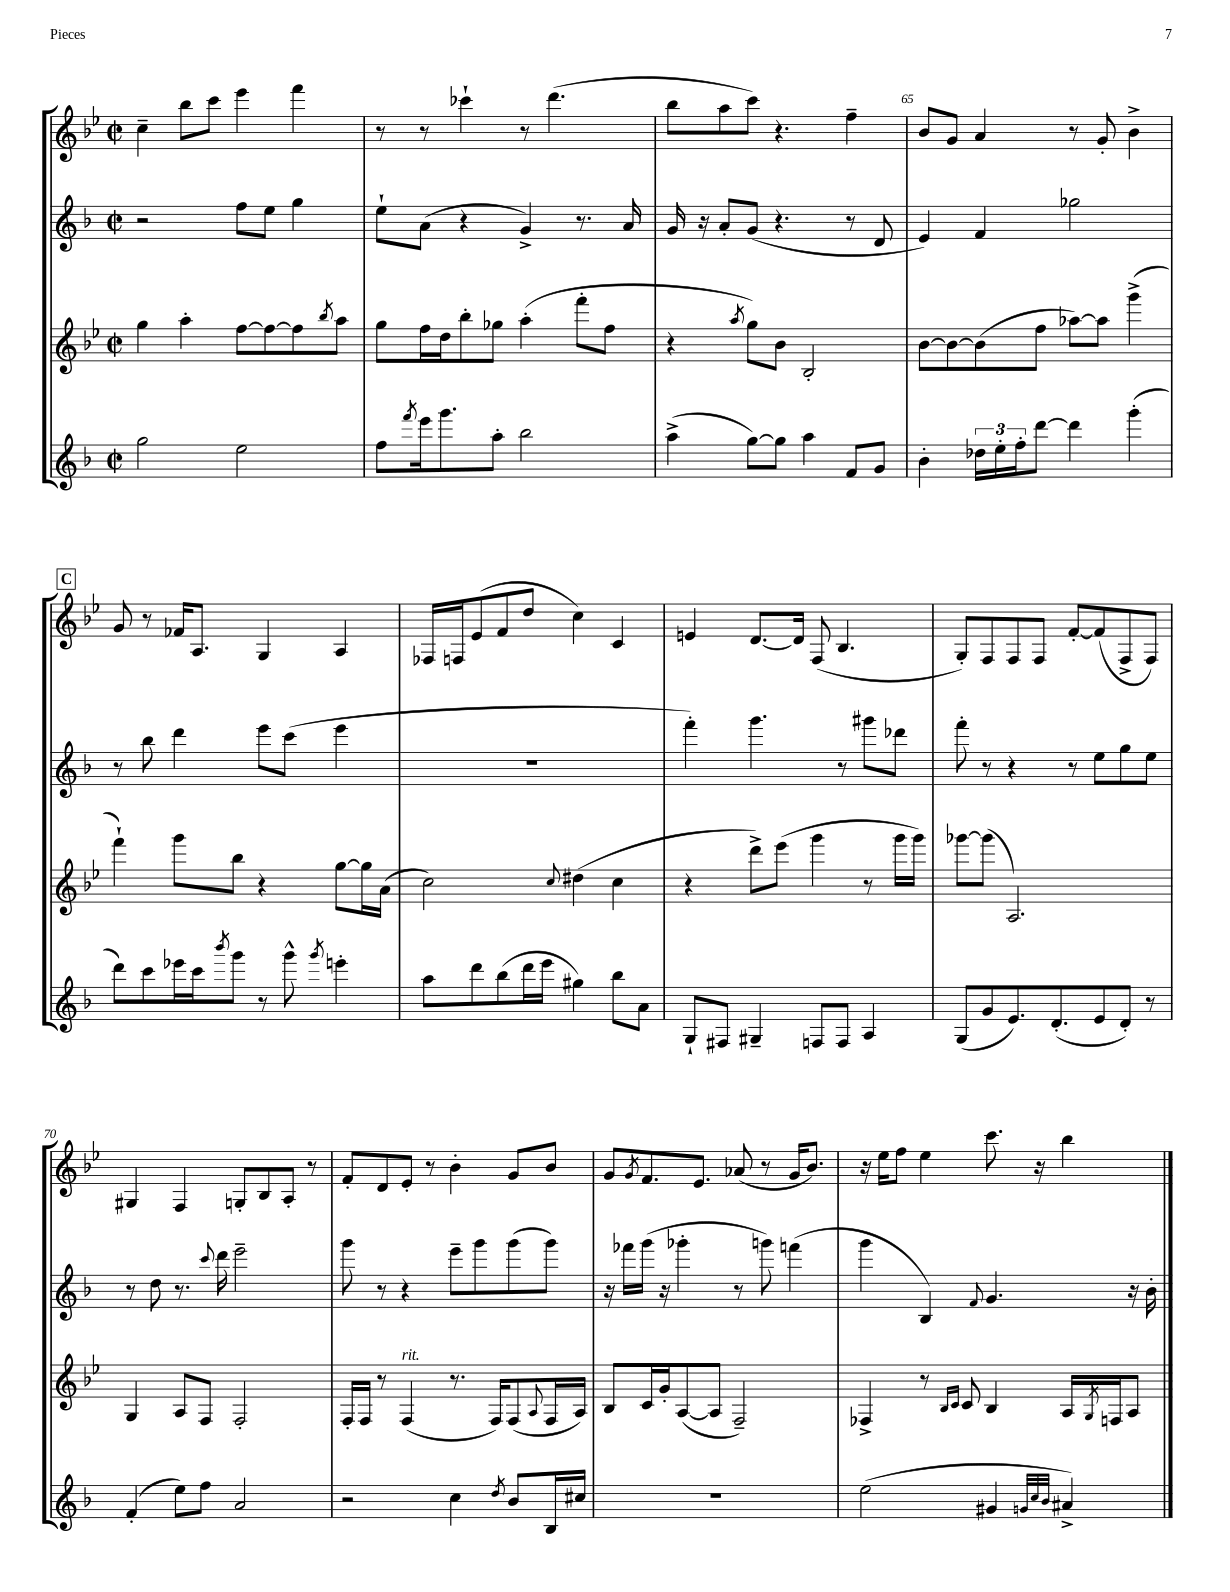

**kern	**kern	**kern	**kern
*staff4	*staff3	*staff2	*staff1
*clefG2	*clefG2	*clefG2	*clefG2
*k[b-]	*k[b-e-]	*k[b-]	*k[b-e-]
*M2/2	*M2/2	*M2/2	*M2/2
*met(c|)	*met(c|)	*met(c|)	*met(c|)
2gg\	4gg\	2r	4cc~\
.	4aa'\	.	8bb-\L
.	.	.	8ccc\J
2ee\	[8ff\L	8ff\L	4eee-\
.	8ff\_	8ee\J	.
.	8ff\]	4gg\	4fff\
.	8qbb-/	.	.
.	8aa\J	.	.
=	=	=	=
8ff\L	8gg\L	8ee`\L	8r
8qfff/	.	.	.
16eee\k	16ff\L	(8a\J	8r
8.ggg\	16dd\J	.	.
.	8bb-'\	4r	4ccc-`\
8aa'\J	8gg-\J	.	.
2bb-\	(4aa'\	4g^/)	8r
.	.	.	(4.ddd\
.	8fff'\L	8.r	.
.	8ff\J	.	.
.	.	16a/	.
=	=	=	=
(4aa^\	4r	16g/	8bb-\L
.	.	16r	.
.	.	8a'/L	8aa\
.	8qaa/	.	.
[8gg\L)	8gg\L)	(8g/J	8ccc\J)
8gg\]J	8b-\J	4.r	4.r
4aa\	2B-'/	.	.
8f/L	.	8r	4ff~\
8g/J	.	8d/	.
=	=	=	=
4b-'\	[8b-\L	4e/)	8b-/L
.	8b-\_	.	8g/J
24dd-\LL	(8b-\]	4f/	4a/
24ee'\	.	.	.
24ff'\J	.	.	.
[8ddd\J	8ff\J	.	.
4ddd\]	[8aa-\L)	2gg-\	8r
.	8aa-\]J	.	8g'/
(4ggg'\	(4ggg^\	.	4b-^\
=	=	=	=
8ddd\L)	4fff`\)	8r	8g/
8ccc\	.	8bb-\	8r
16eee-\L	8ggg\L	4ddd\	16f-/LK
16ccc\J	.	.	8.A/J
8qbbb-/	.	.	.
8ggg\J	8bb-\J	.	.
8r	4r	8eee\L	4G/
8ggg^^\	.	(8ccc\J	.
8qggg/	.	.	.
4eee'\	[8gg\L	4eee\	4A/
.	16gg\]L	.	.
.	(16a\JJ	.	.
=	=	=	=
8aa\L	2cc\)	1r	16F-/LL
.	.	.	16F/J
8ddd\	.	.	(8e-/
(8bb-\	.	.	8f/
16ddd\L	.	.	8dd/J
16eee\JJ	.	.	.
.	8qqcc/	.	.
4gg#\)	(4dd#\	.	4cc\)
8bb-\L	4cc\	.	4c/
8a\J	.	.	.
=	=	=	=
8G`/L	4r	4fff'\)	4e/
8F#/J	.	.	.
4G#~/	8ddd^\L)	4.ggg\	[8.d/L
.	(8eee-\J	.	.
.	.	.	16d/]Jk
8F/L	4ggg\	.	(8F/
8F/J	.	8r	4.B-/
4A/	8r	8ggg#\L	.
.	16ggg\LL	8ddd-\J	.
.	16ggg\JJ)	.	.
=	=	=	=
(8G/L	[8ggg-\L	8fff'\	8G'/L)
8g/	(8ggg-\]J	8r	8F/
8.e/)	2.A/)	4r	8F/
.	.	.	8F/J
(8.d'/	.	.	.
.	.	8r	[8f'/L
8e/	.	8ee\L	(8f/]
8d'/J)	.	8gg\	8F^/
8r	.	8ee\J	8F/J)
=	=	=	=
(4f'/	4G/	8r	4G#/
.	.	8dd\	.
8ee\L)	8A/L	8.r	4F/
8ff\J	8F/J	.	.
.	.	8qqccc/	.
.	.	16ddd\	.
2a/	2F'/	2eee~\	8G'/L
.	.	.	8B-/
.	.	.	8A'/J
.	.	.	8r
=	=	=	=
2r	16F'/LL	8ggg\	8f'/L
.	16F/JJ	.	.
.	8r	8r	8d/
.	(4F/	4r	8e-'/J
.	.	.	8r
4cc\	8.r	8eee~\L	4b-'\
.	.	8ggg\	.
.	16F/LK)	.	.
8qdd/	.	.	.
8b-/L	(8F/	(8ggg\	8g/L
.	8qqA/	.	.
16B-/L	16F/L	8ggg\J)	8b-/J
16cc#/JJ	16A/JJ)	.	.
=	=	=	=
1r	8B-/L	16r	8g/L
.	.	16fff-\LL	.
.	.	.	8qg/
.	16c/L	(16ggg\JJ	8.f/
.	16g'/J	16r	.
.	([8A/	4ggg-'\	.
.	.	.	8.e-/J
.	8A/]J	.	.
.	2F~/)	8r	(8a-/
.	.	8ggg\)	8r
.	.	(4fff\	16g/LK
.	.	.	8.b-/J)
=	=	=	=
(2ee\	4F-^/	4ggg\	16r
.	.	.	16ee-\LK
.	.	.	8ff\J
.	8r	4B-/)	4ee-\
.	16qqB-/LL	.	.
.	16qqc/JJ	.	.
.	8c/	.	.
.	.	8qqf/	.
4g#/	4B-/	4.g/	8.ccc\
.	.	.	16r
32qqg/LLL	.	.	.
32qqcc/	.	.	.
32qqb-/JJJ	.	.	.
4a#^/)	16A/LL	.	4bb-\
.	8qG/	.	.
.	16F/J	.	.
.	8A/J	16r	.
.	.	16b-'\	.
==	==	==	==
*-	*-	*-	*-
